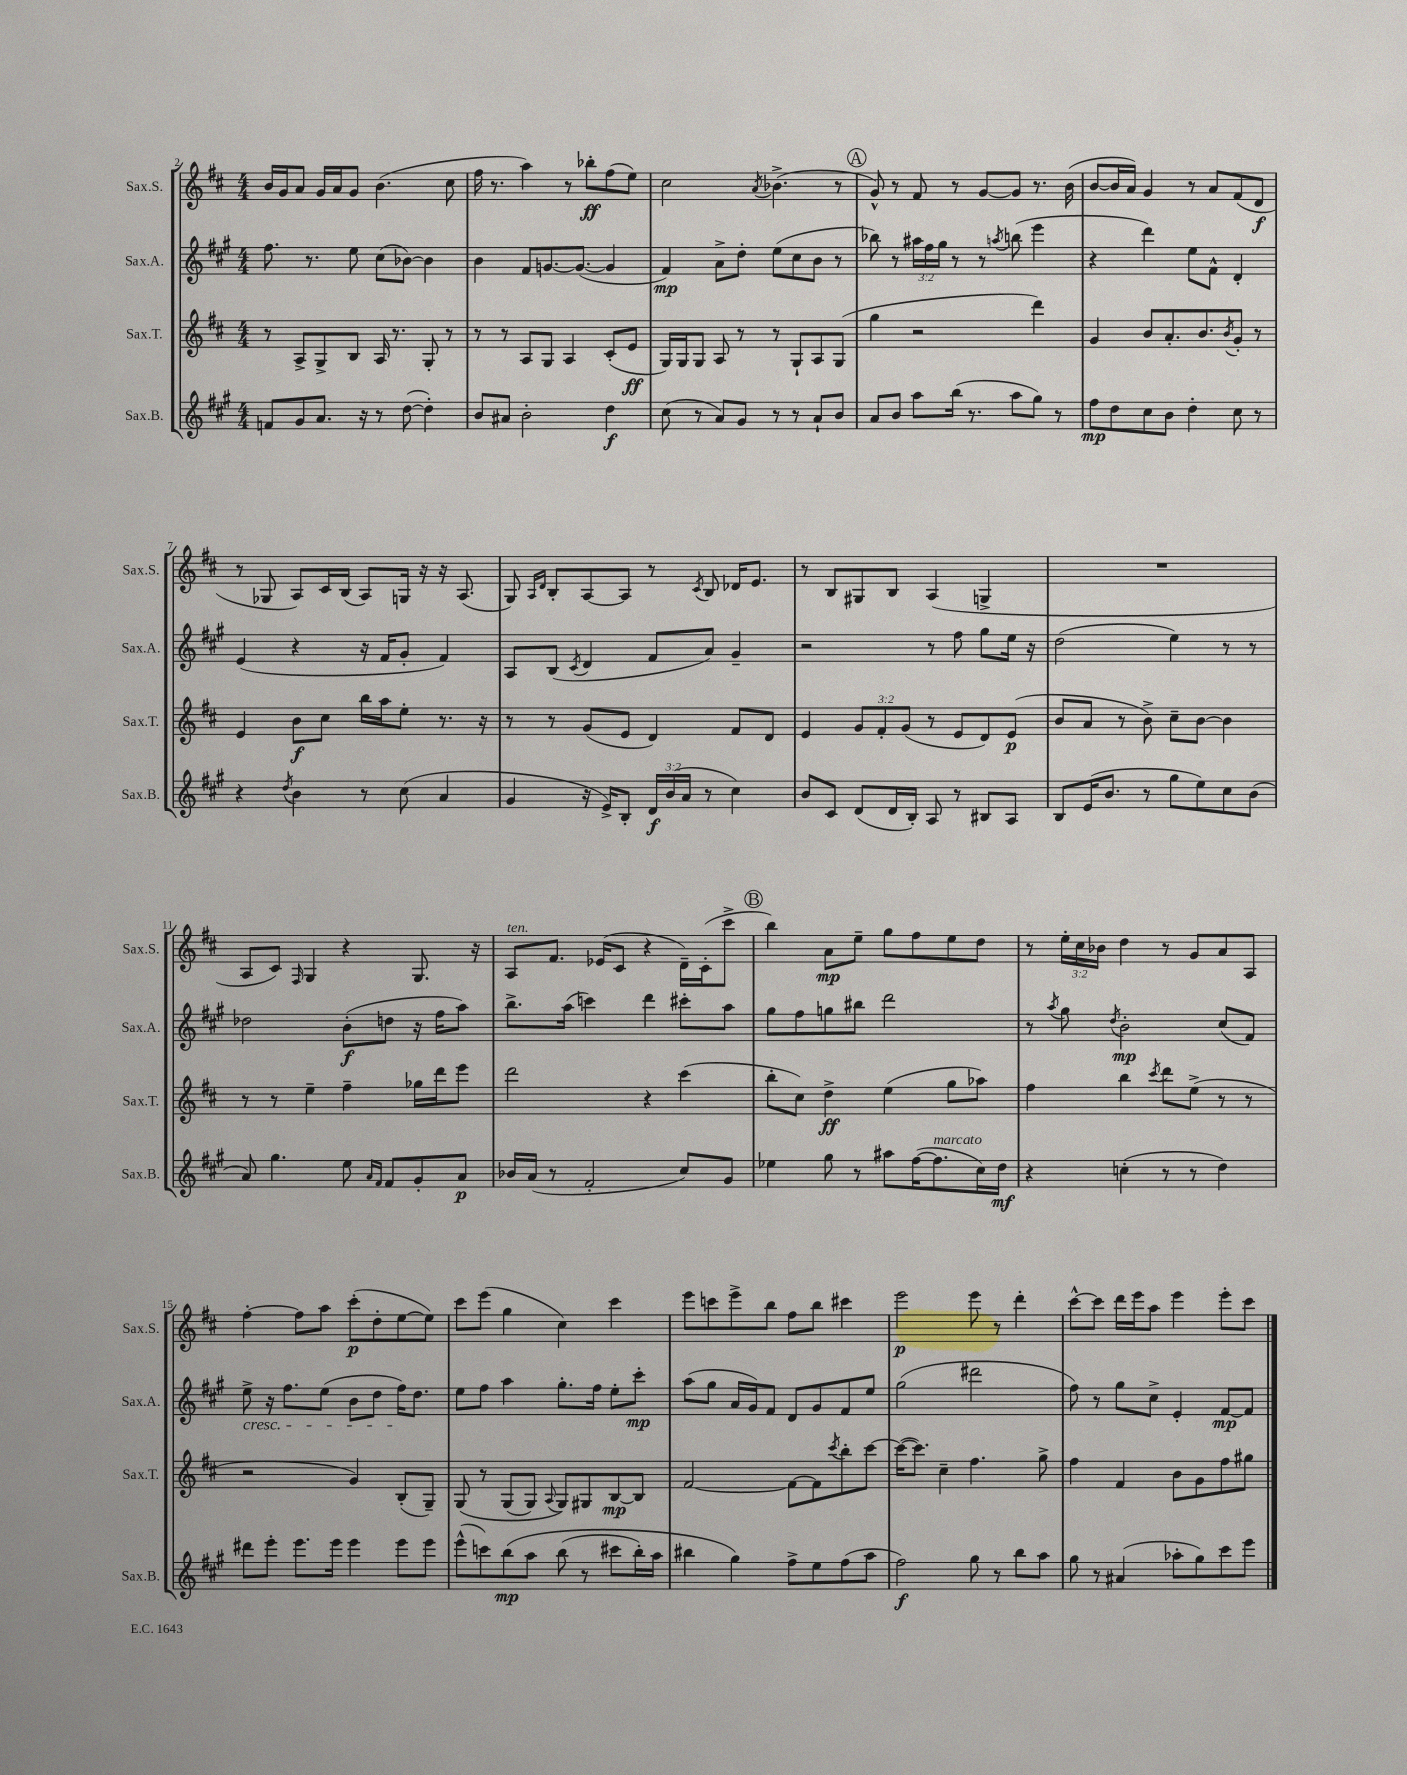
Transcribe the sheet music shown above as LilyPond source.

<<
\new StaffGroup <<
\new Staff = "s0" \with { instrumentName = "Sax.S." shortInstrumentName = "Sax.S." } {
    \clef treble \key d \major \numericTimeSignature \time 4/4 \override Staff.TupletNumber.text = #tuplet-number::calc-fraction-text
    b'16 g'16 a'8 g'16 a'16 g'8 b'4.( cis''8 |
    fis''16 r8. a''4) r8 bes''8-.\ff fis''8( e''8) |
    cis''2 \acciaccatura { a'8 } bes'4.->( r8 |
    \mark \markup { \circle "A" } g'8-^) r8 fis'8 r8 g'8~ g'8 r8. b'16( |
    b'8~ b'16 a'16) g'4 r8 a'8 fis'8( d'8\f |
    r8 ges8 a8) cis'16 b16( a8) g16 r16 r16 a8.( |
    g8) \grace { a16 d'16 } b8-. a8~ a8 r8 \acciaccatura { cis'8 } b8 des'16 e'8. |
    r8 b8 gis8 b8 a4( g4-> |
    R1 |
    a8 cis'8) \grace { fis16 } g4 r4 g8. r16 |
    a8^\markup { \italic "ten." } fis'8. ees'16( cis'8 r4 d'16--) cis'16-.( cis'''8-> |
    \mark \markup { \circle "B" } b''4) a'8\mp e''8-- g''8 fis''8 e''8 d''8 |
    r8 \tuplet 3/2 { e''16-. cis''16 bes'16 } d''4 r8 g'8 a'8 a8 |
    fis''4~-. fis''8 a''8 cis'''8-.\p( d''8-. e''8~ e''8) |
    cis'''8 e'''8( g''4 cis''4) cis'''4 |
    e'''8 c'''8 e'''8-> b''8 fis''8 b''8 cis'''4 |
    e'''2\p e'''8 r8 d'''4-. |
    cis'''8~-^ cis'''8 d'''16 e'''16 a''8 e'''4 e'''8-. cis'''8 \bar "|." |
}
\new Staff = "s1" \with { instrumentName = "Sax.A." shortInstrumentName = "Sax.A." } {
    \clef treble \key a \major \numericTimeSignature \time 4/4 \override Staff.TupletNumber.text = #tuplet-number::calc-fraction-text
    fis''8. r8. e''8 cis''8( bes'8~) bes'4 |
    b'4 fis'8 g'8.~ g'8.~( g'4 |
    fis'4\mp) a'8-> d''8-. e''8( cis''8 b'8 r8 |
    \mark \markup { \circle "A" } bes''8) r8 \tuplet 3/2 { ais''16 fis''16 gis''16 } r8 r8 \acciaccatura { a''8 } b''8( e'''4 |
    r4 d'''4) e''8 fis'8-^ d'4-. |
    e'4( r4 r16 fis'16 gis'8-. fis'4) |
    a8 b8( \acciaccatura { cis'8 } d'4 fis'8 a'8) gis'4-- |
    r2 r8 fis''8 gis''8 e''16 r16 |
    d''2( e''4) r8 r8 |
    des''2 b'8-.\f( d''8 r16 fis''16 a''8) |
    b''8.-> a''16( c'''4) d'''4 cis'''8-. a''8 |
    \mark \markup { \circle "B" } gis''8 fis''8 g''8 bis''8 d'''2 |
    r8 \acciaccatura { a''8 } gis''8 \acciaccatura { d''8 } b'2-.\mp cis''8( fis'8) |
    e''8->\cresc r16 fis''8. e''8( b'8 d''8 fis''16\!) d''8. |
    e''8 fis''8 a''4 gis''8.-. fis''16 e''8-. cis'''8-.\mp |
    a''8( gis''8 a'16 gis'16) fis'8 d'8 gis'8 fis'8 e''8 |
    gis''2( dis'''2 |
    fis''8) r8 gis''8 cis''8-> e'4-. fis'8~\mp fis'8 \bar "|." |
}
\new Staff = "s2" \with { instrumentName = "Sax.T." shortInstrumentName = "Sax.T." } {
    \clef treble \key d \major \numericTimeSignature \time 4/4 \override Staff.TupletNumber.text = #tuplet-number::calc-fraction-text
    r8 a8-> g8-> b8 a16 r8. g8-. r8 |
    r8 r8 a8 g8 a4 cis'8-.( e'8\ff |
    g16) g16 g8 a8 r8 r8 g8-! a8 g8( |
    \mark \markup { \circle "A" } g''4 r2 d'''4) |
    g'4 b'8 a'8.-. b'8. \acciaccatura { b'8 } g'8-. r8 |
    e'4 b'8\f cis''8 b''16 a''16 e''8-. r8. r16 |
    r8 r8 g'8( e'8 d'4) fis'8 d'8 |
    e'4 \tuplet 3/2 { g'8 fis'8-. g'8( } r8 e'8 d'8) e'8\p( |
    b'8 a'8 r8 b'8->) cis''8-- b'8~ b'4 |
    r8 r8 e''4-- fis''4-- ges''16 d'''16 e'''8 |
    d'''2 r4 cis'''4( |
    \mark \markup { \circle "B" } b''8-. cis''8) d''4->\ff e''4( g''8 aes''8) |
    fis''4 b''4 \acciaccatura { cis'''8 } d'''8 e''8->( r8 r8 |
    r2 g'4) b8-.( g8--) |
    g8\( r8 g8( g8) \appoggiatura { a8 } g8\) gis8 b8~\mp b8 |
    fis'2~ fis'8~ fis'8 \acciaccatura { cis'''8 } b''8-. cis'''8~ |
    cis'''16~( cis'''8.) cis''4-- fis''4. g''8-> |
    fis''4 fis'4 b'8 g'8 fis''8 gis''8 \bar "|." |
}
\new Staff = "s3" \with { instrumentName = "Sax.B." shortInstrumentName = "Sax.B." } {
    \clef treble \key a \major \numericTimeSignature \time 4/4 \override Staff.TupletNumber.text = #tuplet-number::calc-fraction-text
    f'8 gis'8 a'8. r16 r8 d''8~( d''4-.) |
    b'8 ais'8 b'2-. d''4\f |
    cis''8( r8 a'8) gis'8 r8 r8 a'8-! b'8 |
    \mark \markup { \circle "A" } a'8 b'8 a''8 b''16( r8. a''8 gis''8) r8 |
    fis''8\mp d''8 cis''8 b'8 d''4-. cis''8 r8 |
    r4 \acciaccatura { d''8 } b'4 r8 cis''8( a'4 |
    gis'4 r16 e'16->) b8-. \tuplet 3/2 { d'16\f b'16( a'16 } r8 cis''4) |
    b'8 cis'8 d'8( d'16 b16-.) a8 r8 bis8 a8 |
    b8 e'16( b'8. r8 gis''8 e''8) cis''8 b'8( |
    a'8) gis''4. e''8 \grace { a'16 fis'16 } fis'8 gis'8-. a'8\p |
    bes'16 a'16( r8 fis'2-. cis''8) gis'8 |
    \mark \markup { \circle "B" } ees''4 gis''8 r8 ais''8 fis''16~( fis''8.^\markup { \italic "marcato" } cis''16) d''16\mf |
    r4 c''4-.( r8 r8 d''4) |
    dis'''8 e'''8-. e'''8. e'''16 e'''4 e'''8 e'''8 |
    e'''8-^( c'''8) b''8\mp\( a''8 b''8( r8 cis'''8 b''16-.) a''16 |
    bis''4 gis''4\) fis''8-> e''8 fis''8( a''8 |
    fis''2\f) gis''8 r8 b''8 a''8 |
    gis''8 r8 ais'4( aes''8-. gis''8) cis'''8 e'''8 \bar "|." |
}
>>
>>
\layout { \context { \Score currentBarNumber = #2 } }
